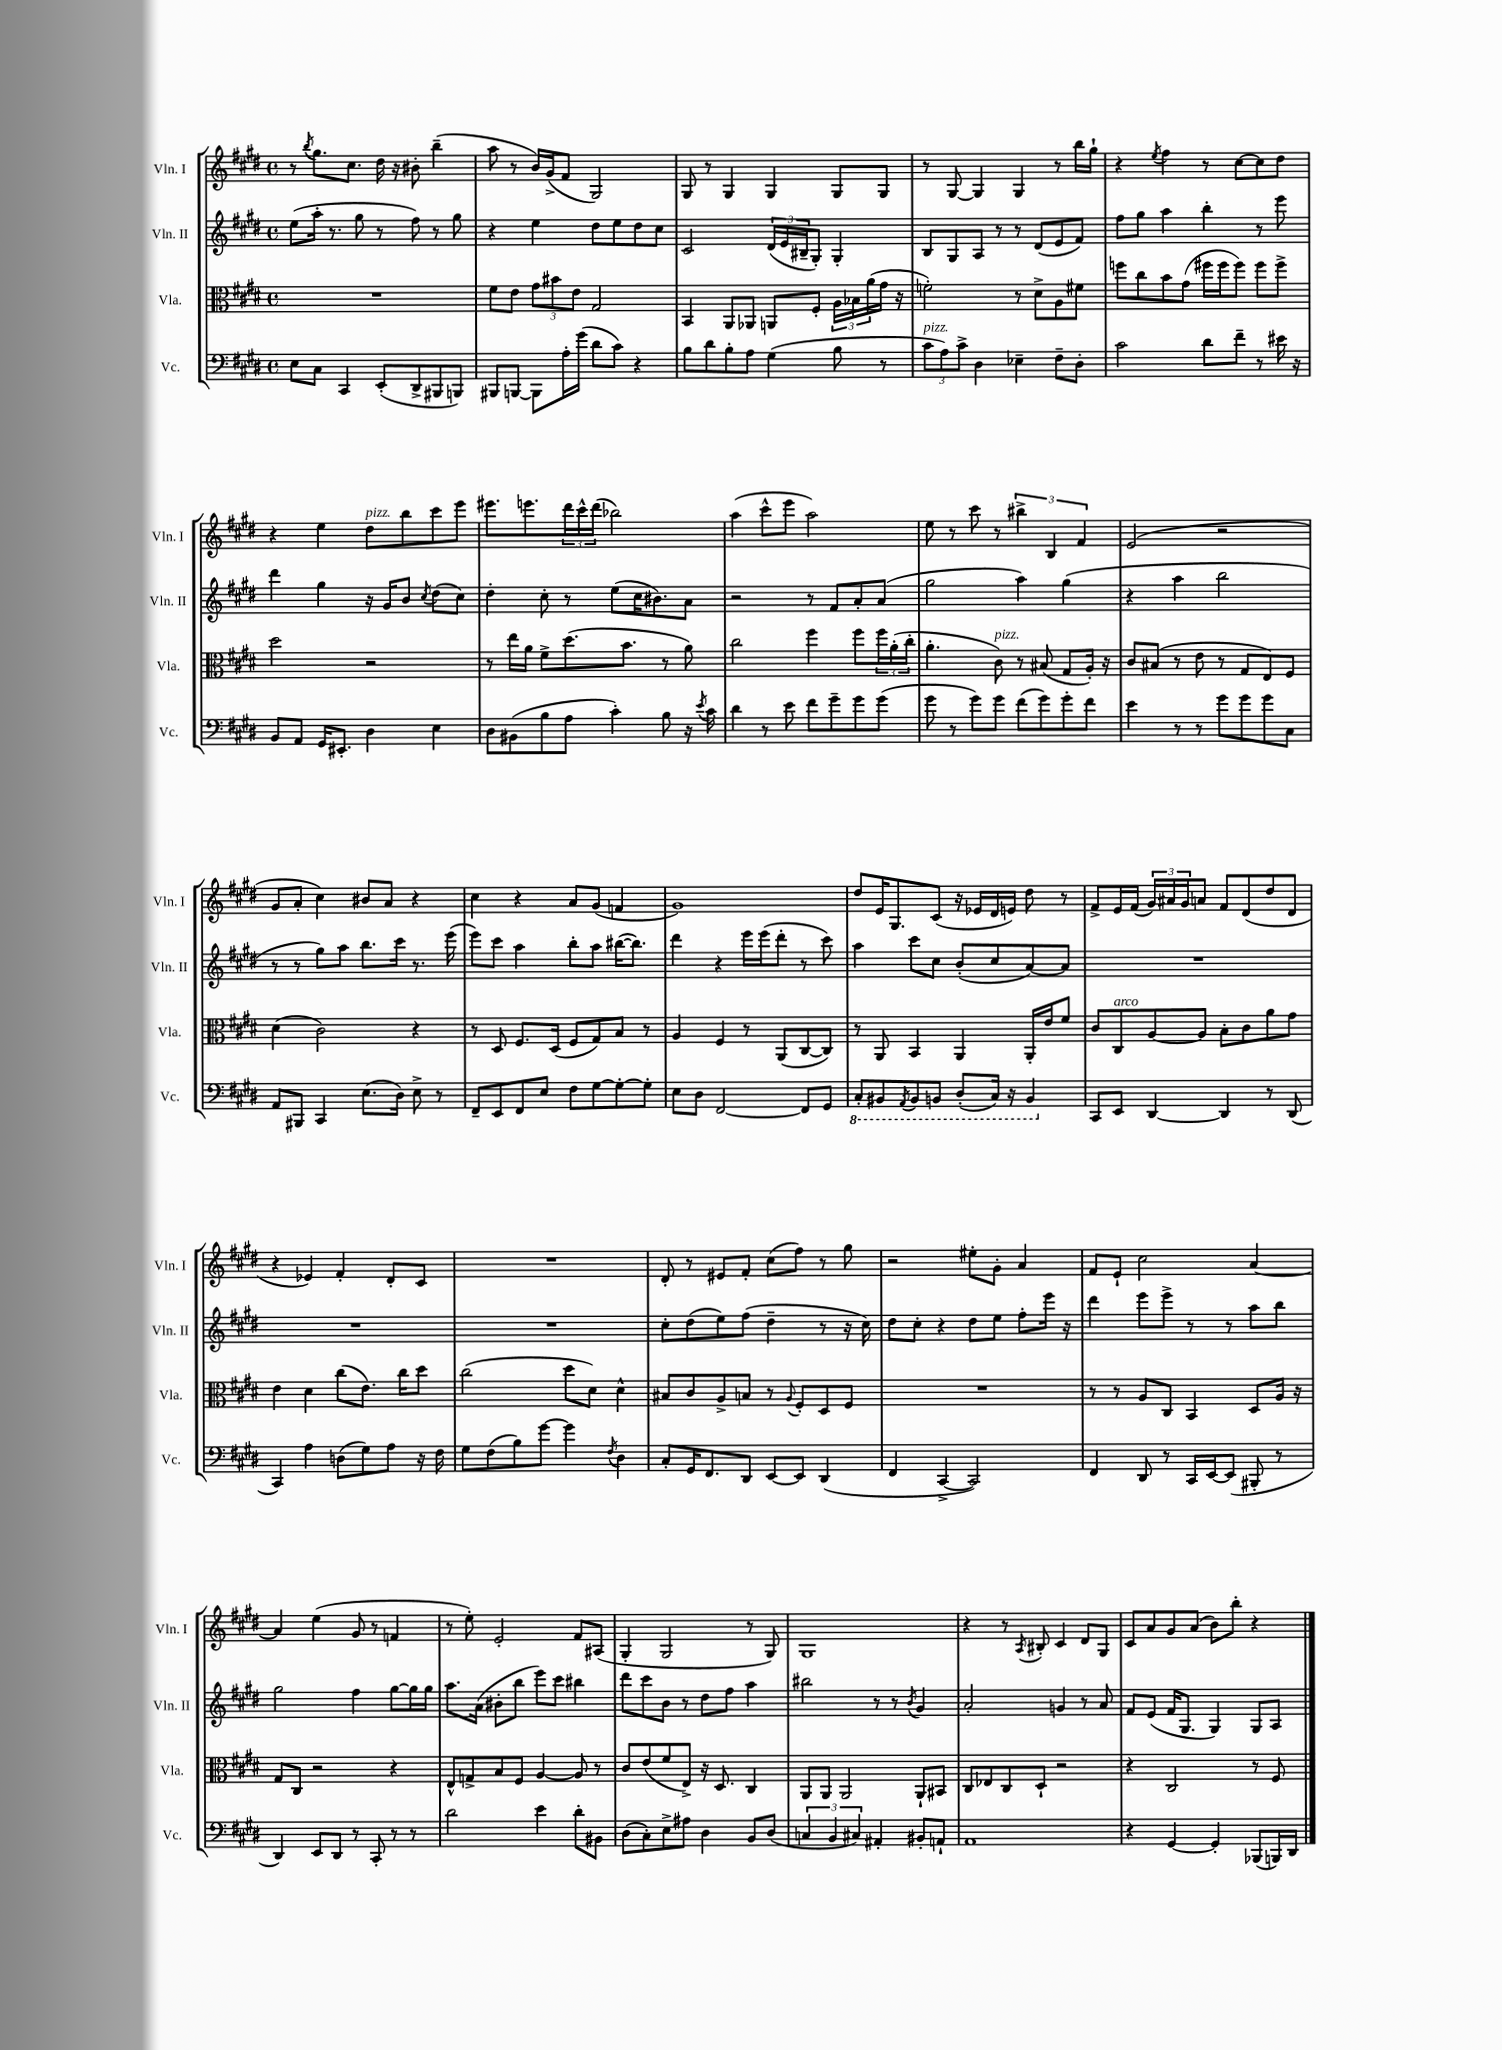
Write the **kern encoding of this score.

**kern	**kern	**kern	**kern
*staff4	*staff3	*staff2	*staff1
*clefF4	*clefC3	*clefG2	*clefG2
*k[f#c#g#d#]	*k[f#c#g#d#]	*k[f#c#g#d#]	*k[f#c#g#d#]
*M4/4	*M4/4	*M4/4	*M4/4
*met(c)	*met(c)	*met(c)	*met(c)
8E	1r	(8ee	8r
.	.	.	8qbb
8C#	.	16aa'	8.gg#
.	.	8.r	.
4CC#	.	.	.
.	.	.	8.cc#
.	.	8gg#	.
(8EE'	.	8r	16dd#
.	.	.	16r
8DD#^	.	8ff#)	8b#'
8BBB#	.	8r	(4bb~
8BBB)	.	8gg#	.
=	=	=	=
8BBB#	8f#	4r	8aa
[8BBB	8e	.	8r
8BBB]	12g#	4ee	16b)
.	.	.	(16g#^
.	12b#	.	.
16A'	.	.	8f#
.	12e	.	.
(16g#	.	.	.
8d#	2G#	8dd#	2G#)
8c#)	.	8ee	.
4r	.	8dd#	.
.	.	8cc#	.
=	=	=	=
8B	4BB	2c#	8G#
8d#	.	.	8r
8B'	8AA	.	4G#
8A	8AA-	.	.
(4G#	8AA	(24d#	4G#
.	.	24e	.
.	.	24B#~	.
.	8F#'	8G#')	.
8B	24A	4G#'	8G#
.	24B-	.	.
.	(24a	.	.
8r	16g#	.	8G#
.	16r	.	.
=	=	=	=
12c#	2f')	8B	8r
12A)	.	.	.
.	.	8G#	[8G#
12c#^	.	.	.
4D#	.	8A	4G#]
.	.	8r	.
4E-~	8r	8r	4G#
.	8d#^	(8d#	.
8F#~	8A	8e	8r
8D#'	8f#	8f#)	16bb
.	.	.	16gg#`
=	=	=	=
2c#	8ff	8ff#	4r
.	8cc#	8gg#	.
.	.	.	8qee
.	8b	4aa	4ff#
.	(8g#	.	.
8d#	16ff#	4bb'	8r
.	16ff#	.	.
8f#~	8ff#)	.	[8cc#
8r	8ff#	8r	8cc#]
16e#	8ff#^	8eee	8dd#
16r	.	.	.
=	=	=	=
8BB	2dd#	4ddd#	4r
8AA	.	.	.
16GG#	.	4gg#	4ee
8.EE#'	.	.	.
4D#	2r	16r	8dd#
.	.	16g#	.
.	.	8b	8bb
.	.	8qcc#	.
4E	.	(8dd#	8ccc#
.	.	8cc#)	8eee
=	=	=	=
8D#	8r	4dd#'	8.eee#
(8BB#	16ee	.	.
.	16a	.	8.eee
8B	8f#^	8cc#'	.
8A	(8.dd#	8r	24ddd#
.	.	.	24ccc#^^
.	.	.	(24ddd#
4c#')	.	(8ee	2bb-)
.	8.b	.	.
.	.	16cc#	.
.	.	8.b#)	.
8B	8r	.	.
16r	8a)	8a	.
8qe	.	.	.
16c#	.	.	.
=	=	=	=
4d#	2cc#	2r	(4aa
8r	.	.	8ccc#^^
8e	.	.	8eee
8f#	4ff#	8r	2aa)
8g#~	.	8f#	.
8g#	8ff#	8a'	.
(8g#	24ff#	(8a	.
.	(24a'	.	.
.	24cc#'	.	.
=	=	=	=
8g#	4.a'	2gg#	8ee
8r	.	.	8r
8g#)	.	.	8ccc#
8g#	8c#)	.	8r
(8f#	8r	4aa)	6bb#^
8g#)	(8B#	.	.
.	.	.	6B
8g#'	8G#	(4gg#	.
.	.	.	6f#
8f#	16A')	.	.
.	16r	.	.
=	=	=	=
4e	8c#	4r	(2e
.	(8B#	.	.
8r	8r	4aa	.
8r	8e	.	.
8g#	8r	2bb	2r
8g#	8G#	.	.
8g#	8E)	.	.
8C#	8F#	.	.
=	=	=	=
8AA	(4d#	8r	8g#
8BBB#	.	8r	8a'
4CC#	2c#)	8gg#)	4cc#)
.	.	8aa	.
(8.E	.	8.bb	8b#
.	.	.	8a
16D#)	.	16ccc#	.
8E^	4r	8.r	4r
8r	.	.	.
.	.	(16eee	.
=	=	=	=
8FF#~	8r	8eee)	4cc#
8EE	8D#	8ccc#	.
8FF#	8.F#	4aa	4r
8E	.	.	.
.	(16D#	.	.
8F#	8F#	8bb'	8a
[8G#	8G#)	8aa	(8g#
8G#'_	8B	([16bb#	4f
.	.	8.bb#])	.
8G#']	8r	.	.
=	=	=	=
8E	4A	4ddd#	1g#)
8D#	.	.	.
[2FF#	4F#	4r	.
.	8r	16eee	.
.	.	(16eee	.
.	(8AA	8ddd#'	.
8FF#]	[8C#	8r	.
8GG#	8C#])	8ccc#)	.
=	=	=	=
8CC#'	8r	4aa	8dd#
8BBB#	8AA	.	16e
.	.	.	8.G#
8qAAA	.	.	.
8BBB#	4BB	8ccc#	.
8BBB	.	8cc#	(8c#
(8DD#'	4AA	(8b'	16r
.	.	.	16e-
16CC#)	.	8cc#	16d#
16r	.	.	16e)
4BBB	16AA'	[8a)	8dd#
.	16e	.	.
.	8f#	8a]	8r
=	=	=	=
8CC#	8c#	1r	8f#^
8EE	8C#	.	16e
.	.	.	(16f#
[4DD#	[8A	.	24g#)
.	.	.	24a#
.	.	.	24g#
.	8A]	.	8a
4DD#]	8B'	.	8f#
.	8c#	.	(8d#
8r	8a	.	8dd#
(8DD#	8g#	.	8d#
=	=	=	=
4CC#)	4e	1r	4r
4A	4d#	.	4e-)
(8D	(8cc#	.	4f#'
8G#)	8.e)	.	.
8A	.	.	8d#'
.	16cc#	.	.
16r	8dd#	.	8c#
16F#	.	.	.
=	=	=	=
8G#	(2cc#	1r	1r
(8F#	.	.	.
8B)	.	.	.
[8g#	.	.	.
4g#]	8dd#	.	.
.	8d#)	.	.
8qF#	.	.	.
4D#	4d#^^	.	.
=	=	=	=
8C#'	8B#	8cc#'	8d#'
16GG#	8c#	(8dd#	8r
8.FF#	.	.	.
.	8A^	8ee)	8e#
8DD#	8B	(8ff#	8f#'
[8EE	8r	4dd#~	(8cc#
.	8qqA	.	.
8EE]	8F#'	.	8ff#)
(4DD#	8D#	8r	8r
.	8F#	16r	8gg#
.	.	16cc#)	.
=	=	=	=
4FF#	1r	8dd#	2r
.	.	8cc#'	.
[4CC#^	.	4r	.
2CC#])	.	8dd#	8ee#'
.	.	8ee	8g#'
.	.	8ff#'	4a
.	.	16eee	.
.	.	16r	.
=	=	=	=
4FF#	8r	4ddd#	8f#
.	8r	.	8e`
8DD#	8A	8eee	2cc#
8r	8C#	8eee^	.
16CC#	4BB	8r	.
[16EE	.	.	.
(8EE]	.	8r	.
8BBB#'	8D#	8aa	[4a
8r	16A	8bb	.
.	16r	.	.
=	=	=	=
4DD#)	8G#	2gg#	4a]
.	8C#	.	.
8EE	2r	.	(4ee
8DD#	.	.	.
8r	.	4ff#	8g#
8CC#'	.	.	8r
8r	4r	[8gg#	4f
8r	.	16gg#]	.
.	.	16gg#	.
=	=	=	=
2d#	8E^^	8.aa	8r
.	8G^	.	8ee')
.	.	(16a	.
.	8B	8b#'	2e'
.	8F#	8bb	.
4e	[4A	8eee)	.
.	.	8ccc#	.
8d#'	8A]	4bb#	8f#
8BB#	8r	.	(8A#
=	=	=	=
(8D#	8c#	8ddd#	4G#'
8C#')	(8e	8ccc#	.
8E^	8f#	8b	2G#
8A#	8E^)	8r	.
4D#	16r	8dd#	.
.	8.D#	.	.
.	.	8ff#	.
8BB	4C#	4aa	8r
(8D#	.	.	8G#)
=	=	=	=
6C	8AA	2bb#	1G#
.	8AA	.	.
6BB	.	.	.
.	2AA	.	.
6C#)	.	.	.
4AA#'	.	8r	.
.	.	8r	.
.	.	8qb	.
8BB#'	8AA`	4g#	.
8AA`	8BB#	.	.
=	=	=	=
1AA	8C#	2a'	4r
.	8E-	.	.
.	8C#	.	8r
.	.	.	8qA
.	8D#`	.	8B#'
.	2r	4g	4c#
.	.	8r	8d#
.	.	8a	8G#
=	=	=	=
4r	4r	8f#	8c#
.	.	(8e	8a
[4GG#	2C#	16f#	8g#
.	.	8.G#	.
.	.	.	(8a
4GG#']	.	4G#)	8b)
.	.	.	8bb'
(8BBB-	8r	8G#	4r
16BBB)	8F#	8A	.
16DD#	.	.	.
==	==	==	==
*-	*-	*-	*-
